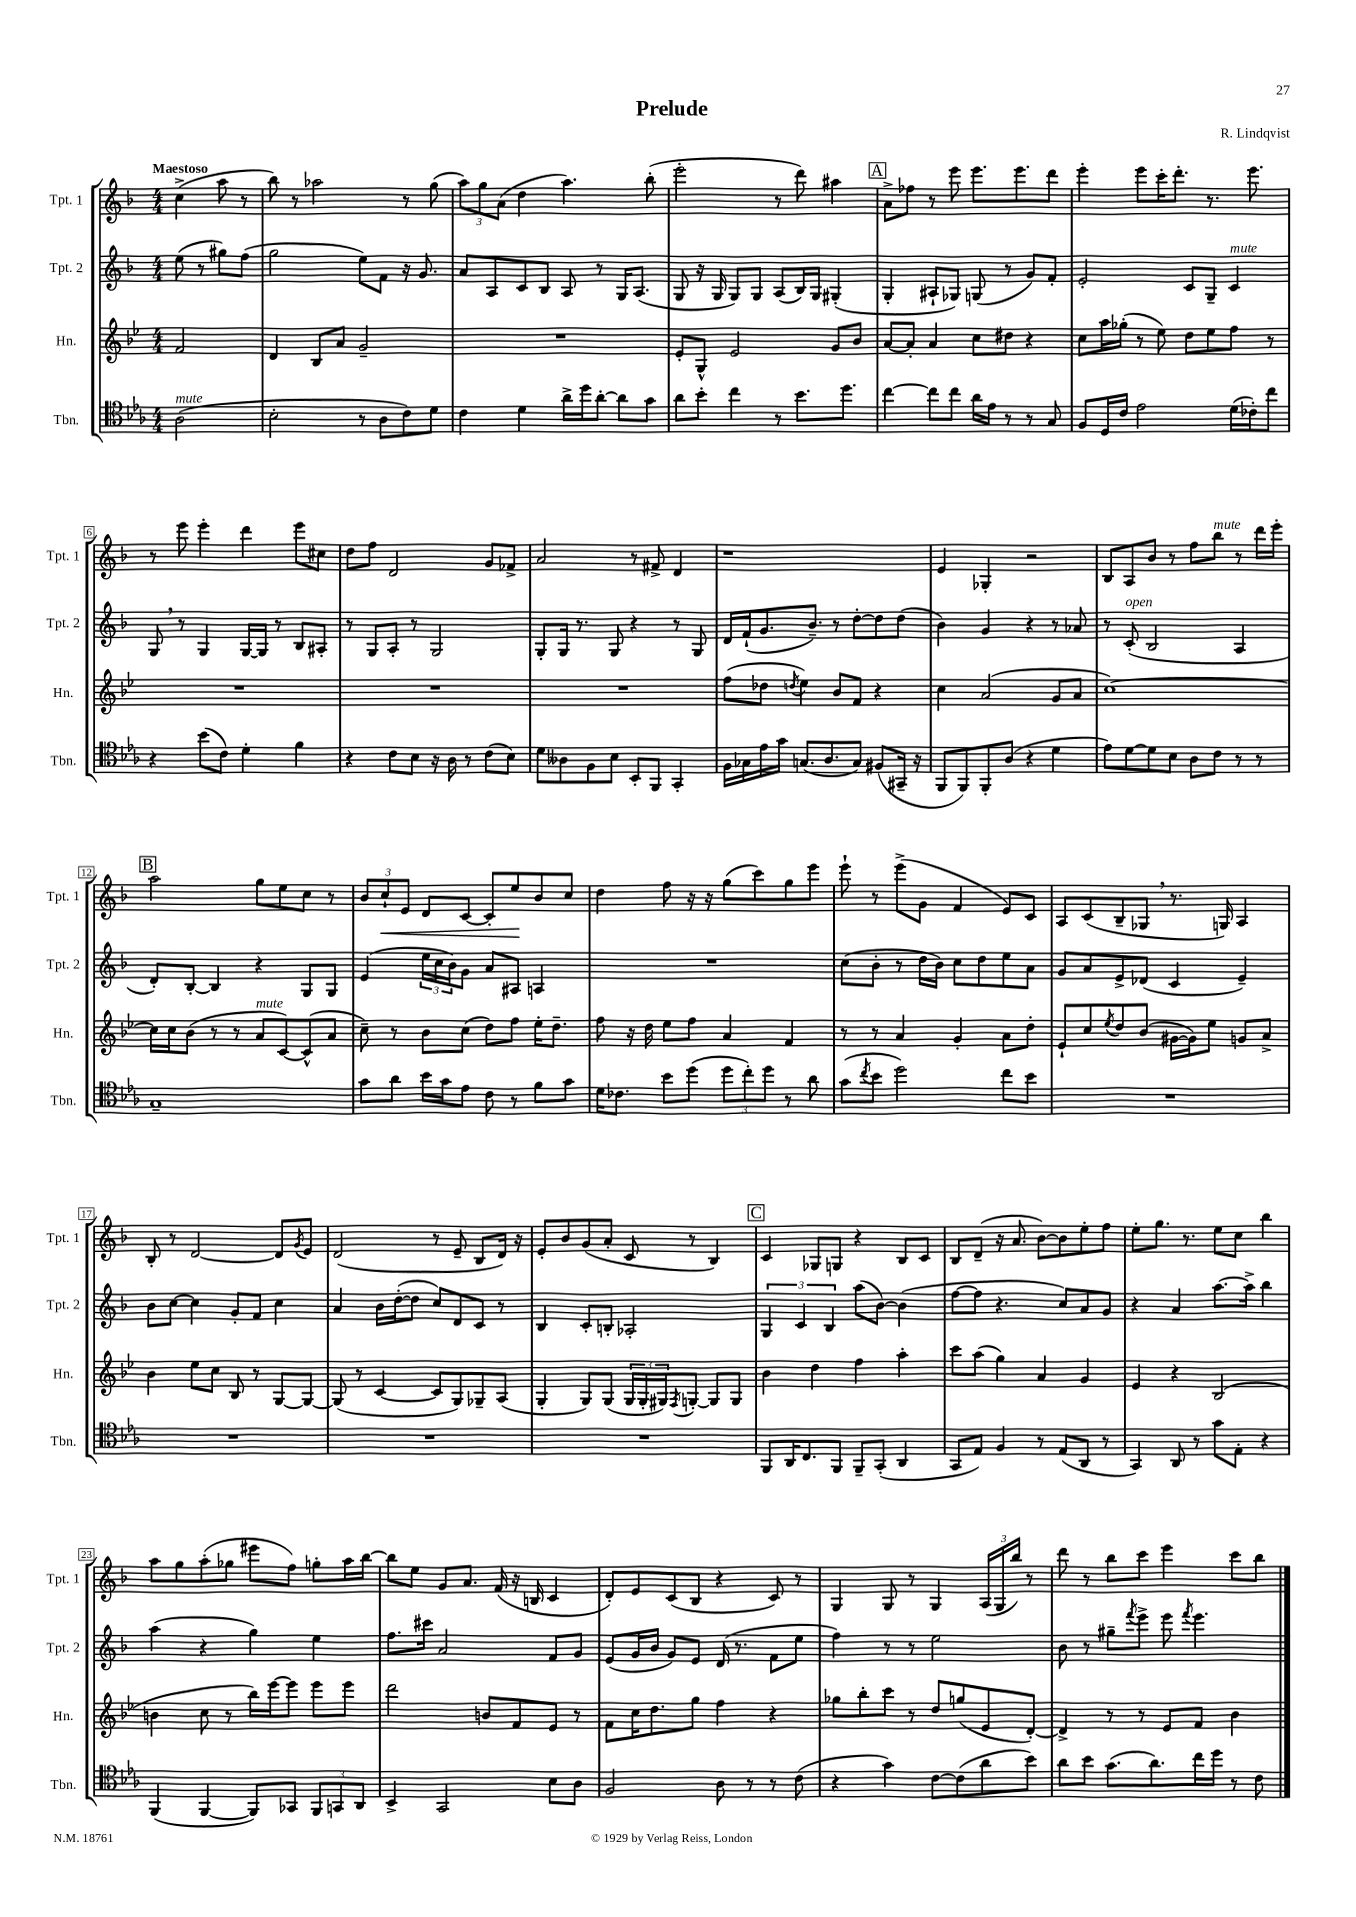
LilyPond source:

\header { title = "Prelude" composer = "R. Lindqvist" }
<<
\new StaffGroup <<
\new Staff = "s0" \with { instrumentName = "Tpt. 1" shortInstrumentName = "Tpt. 1" } {
    \clef treble \key f \major \numericTimeSignature \time 4/4 \partial 2 \tempo "Maestoso"
    c''4->( a''8 r8 |
    bes''8) r8 aes''2 r8 g''8( |
    \tuplet 3/2 { a''8) g''8 a'8( } d''4 a''4.) bes''8-.( |
    e'''2-. r8 d'''8) ais''4 |
    \mark \markup { \box "A" } a'8-> fes''8 r8 e'''8 e'''8. e'''8. d'''8 |
    e'''4-. e'''8 c'''16-. d'''8.-. r8. e'''8. |
    r8 e'''8 e'''4-. d'''4 e'''8 cis''8 |
    d''8 f''8 d'2 g'8 fes'8-> |
    a'2 r8 fis'8-> d'4 |
    r1 |
    e'4 ges4-. r2 |
    bes8 a8 bes'8 r8 f''8 bes''8^\markup { \italic "mute" } r8 d'''16 e'''16-. |
    \mark \markup { \box "B" } a''2 g''8 e''8 c''8 r8 |
    \tuplet 3/2 { bes'8 c''8-!\< e'8 } d'8 c'8~ c'8-. e''8\! bes'8 c''8 |
    d''4 f''8 r16 r16 g''8( c'''8) g''8 e'''8 |
    e'''8-! r8 e'''8->( g'8 f'4 e'8) c'8 |
    a8 c'8( bes8-- ges8 \breathe r8. g16) a4 |
    bes8-. r8 d'2~ d'8 \acciaccatura { g'8 } e'8 |
    d'2( r8 e'8-- bes8 d'16) r16 |
    e'8-. bes'8 g'8( a'8-. c'8 r8 bes4) |
    \mark \markup { \box "C" } c'4 ges8 g8 r4 bes8 c'8 |
    bes8 d'8--( r16 a'8. bes'8~) bes'8 e''8-. f''8 |
    e''8-. g''8. r8. e''8 c''8 bes''4 |
    a''8 g''8 a''8-.( ges''8 eis'''8 f''8) g''8-. a''16 bes''16~ |
    bes''8 e''8 g'8 a'8. f'16( r16 b16 c'4 |
    d'8-.) e'8 c'8( bes8 r4 c'8) r8 |
    g4 g8 r8 g4 \tuplet 3/2 { a16( g16 bes''16) } r8 |
    d'''8 r8 bes''8 c'''8 e'''4 c'''8 bes''8 \bar "|." |
}
\new Staff = "s1" \with { instrumentName = "Tpt. 2" shortInstrumentName = "Tpt. 2" } {
    \clef treble \key f \major \numericTimeSignature \time 4/4 \partial 2
    e''8( r8 gis''8) f''8( |
    g''2 e''8) f'8 r16 g'8. |
    a'8 a8 c'8 bes8 a8 r8 g16 a8.( |
    g8 r16 g16 g8) g8 a8( bes16) g16 gis4-.( |
    \mark \markup { \box "A" } g4-. ais8-! ges8) g8( r8 g'8) f'8-. |
    e'2-. c'8 g8-- c'4^\markup { \italic "mute" } |
    g8 \breathe r8 g4 g16~ g16 r8 bes8 ais8-. |
    r8 g8 a8-. r8 g2 |
    g8-. g16 r8. g8 r4 r8 g8 |
    d'16 f'16-!( g'8. bes'8.--) r8 d''8~-. d''8 d''8( |
    bes'4) g'4 r4 r8 aes'8 |
    r8 c'8-.^\markup { \italic "open" }( bes2 a4 |
    \mark \markup { \box "B" } d'8-.) bes8~-. bes4 r4 g8 g8 |
    e'4( \tuplet 3/2 { e''16 c''16 bes'16) } g'8 a'8 ais8 a4 |
    R1 |
    c''8( bes'8-. r8 d''16 bes'16) c''8 d''8 e''8 a'8 |
    g'8 a'8 e'8-> des'8( c'4 e'4--) |
    bes'8 c''8~ c''4 g'8-. f'8 c''4 |
    a'4 bes'16 d''16~-.( d''8 c''8) d'8 c'8 r8 |
    bes4 c'8-. b8-. aes2-. |
    \mark \markup { \box "C" } \tuplet 3/2 { g4 c'4 bes4 } a''8( bes'8~) bes'4( |
    f''8~ f''8 r4. c''8) a'8 g'8 |
    r4 a'4 a''8.~ a''16-> bes''4 |
    a''4( r4 g''4) e''4 |
    f''8. cis'''16 a'2 f'8 g'8 |
    e'8( g'16 bes'16 g'8) e'8 d'16( r8. f'8 e''8 |
    f''4) r8 r8 e''2 |
    bes'8 r8 gis''8-- \acciaccatura { f'''8 } e'''8-> e'''8 \acciaccatura { f'''8 } e'''4. \bar "|." |
}
\new Staff = "s2" \with { instrumentName = "Hn." shortInstrumentName = "Hn." } {
    \clef treble \key bes \major \numericTimeSignature \time 4/4 \partial 2
    f'2 |
    d'4 bes8 a'8 g'2-- |
    R1 |
    ees'8-. g8-^ ees'2 g'8 bes'8 |
    \mark \markup { \box "A" } a'8~ a'8-. a'4 c''8 dis''8 r4 |
    c''8 a''16 ges''16-.( r8 ees''8) d''8 ees''8 f''8 r8 |
    R1 |
    R1 |
    R1 |
    f''8( des''8 \acciaccatura { d''8 } ees''4) bes'8 f'8 r4 |
    c''4 a'2( g'8 a'8 |
    c''1~) |
    \mark \markup { \box "B" } c''16 c''16 bes'8( r8 r8 a'8^\markup { \italic "mute" } c'8~) c'8-^( a'8 |
    c''8--) r8 bes'8 c''8( d''8) f''8 ees''16-. d''8.-- |
    f''8 r16 d''16 ees''8 f''8 a'4 f'4 |
    r8 r8 a'4 g'4-. a'8 d''8-. |
    ees'8-! c''8 \acciaccatura { ees''8 } d''8 bes'8( gis'16~ gis'16) ees''8 g'8 a'8-> |
    bes'4 ees''8 c''8 bes8 r8 g8~ g8~ |
    g8( r8 c'4~ c'8 g8) ges8-- a8( |
    g4-. g8) g8( \tuplet 3/2 { g16 g16-. gis16) } \acciaccatura { f8 } g8~-. g8 g8 |
    \mark \markup { \box "C" } bes'4 d''4 f''4 a''4-. |
    c'''8 a''8( g''4) a'4 g'4 |
    ees'4 r4 bes2( |
    b'4 c''8 r8 bes''16) ees'''16~ ees'''8 ees'''8 ees'''8 |
    d'''2 b'8 f'8 ees'8 r8 |
    f'8 c''16 d''8. g''8 f''4 r4 |
    ges''8 bes''8-. c'''8 r8 d''8 g''8( ees'8 d'8~-.) |
    d'4-> r8 r8 ees'8 f'8 bes'4 \bar "|." |
}
\new Staff = "s3" \with { instrumentName = "Tbn." shortInstrumentName = "Tbn." } {
    \clef tenor \key ees \major \numericTimeSignature \time 4/4 \partial 2
    aes2^\markup { \italic "mute" }( |
    bes2-. r8 aes8 c'8) d'8 |
    c'4 d'4 aes'16-> d''16 aes'8~-. aes'8 g'8 |
    aes'8 bes'8-. c''4 r8 bes'8. d''8. |
    \mark \markup { \box "A" } c''4~ c''8 c''8 aes'16 ees'16 r8 r8 g8 |
    f8 d16 c'16 ees'2 d'16( ces'16-.) c''8 |
    r4 bes'8( c'8) d'4-. f'4 |
    r4 c'8 bes8 r16 aes16 r8 c'8( bes8) |
    d'8 aeses8 f8 bes8 bes,8-. f,8 g,4-. |
    f16 ges16 ees'16 g'16 g8.( aes8. g8) fis8( gis,16-- r16 |
    f,8 f,8) f,8-. aes8( r4 d'4 |
    ees'8) d'8~ d'8 bes8 aes8 c'8 r8 r8 |
    \mark \markup { \box "B" } g1-- |
    g'8 aes'8 bes'16 g'16 ees'8 c'8 r8 f'8 g'8 |
    d'16 ces'8. bes'8 d''8( \tuplet 3/2 { d''8 c''8-.) d''8 } r8 aes'8 |
    g'8( \acciaccatura { c''8 } bes'8 d''2) c''8 bes'8 |
    R1 |
    R1 |
    R1 |
    R1 |
    \mark \markup { \box "C" } f,8 aes,16 c8. f,8 f,8-- g,8-.( aes,4 |
    g,8 ees8) f4 r8 ees8( aes,8 r8 |
    g,4) aes,8 r8 g'8 ees8-. r4 |
    f,4( f,4~ f,8) ges,8 \tuplet 3/2 { f,8 g,8 aes,8 } |
    bes,4-> g,2 bes8 aes8 |
    f2 aes8 r8 r8 c'8( |
    r4 g'4) c'8~ c'8( aes'8 bes'8) |
    aes'8 bes'8 g'8.( aes'8.) c''16 d''16 r8 c'8 \bar "|." |
}
>>
>>
\layout { \context { \Score \override BarNumber.stencil = #(make-stencil-boxer 0.1 0.3 ly:text-interface::print) } }
